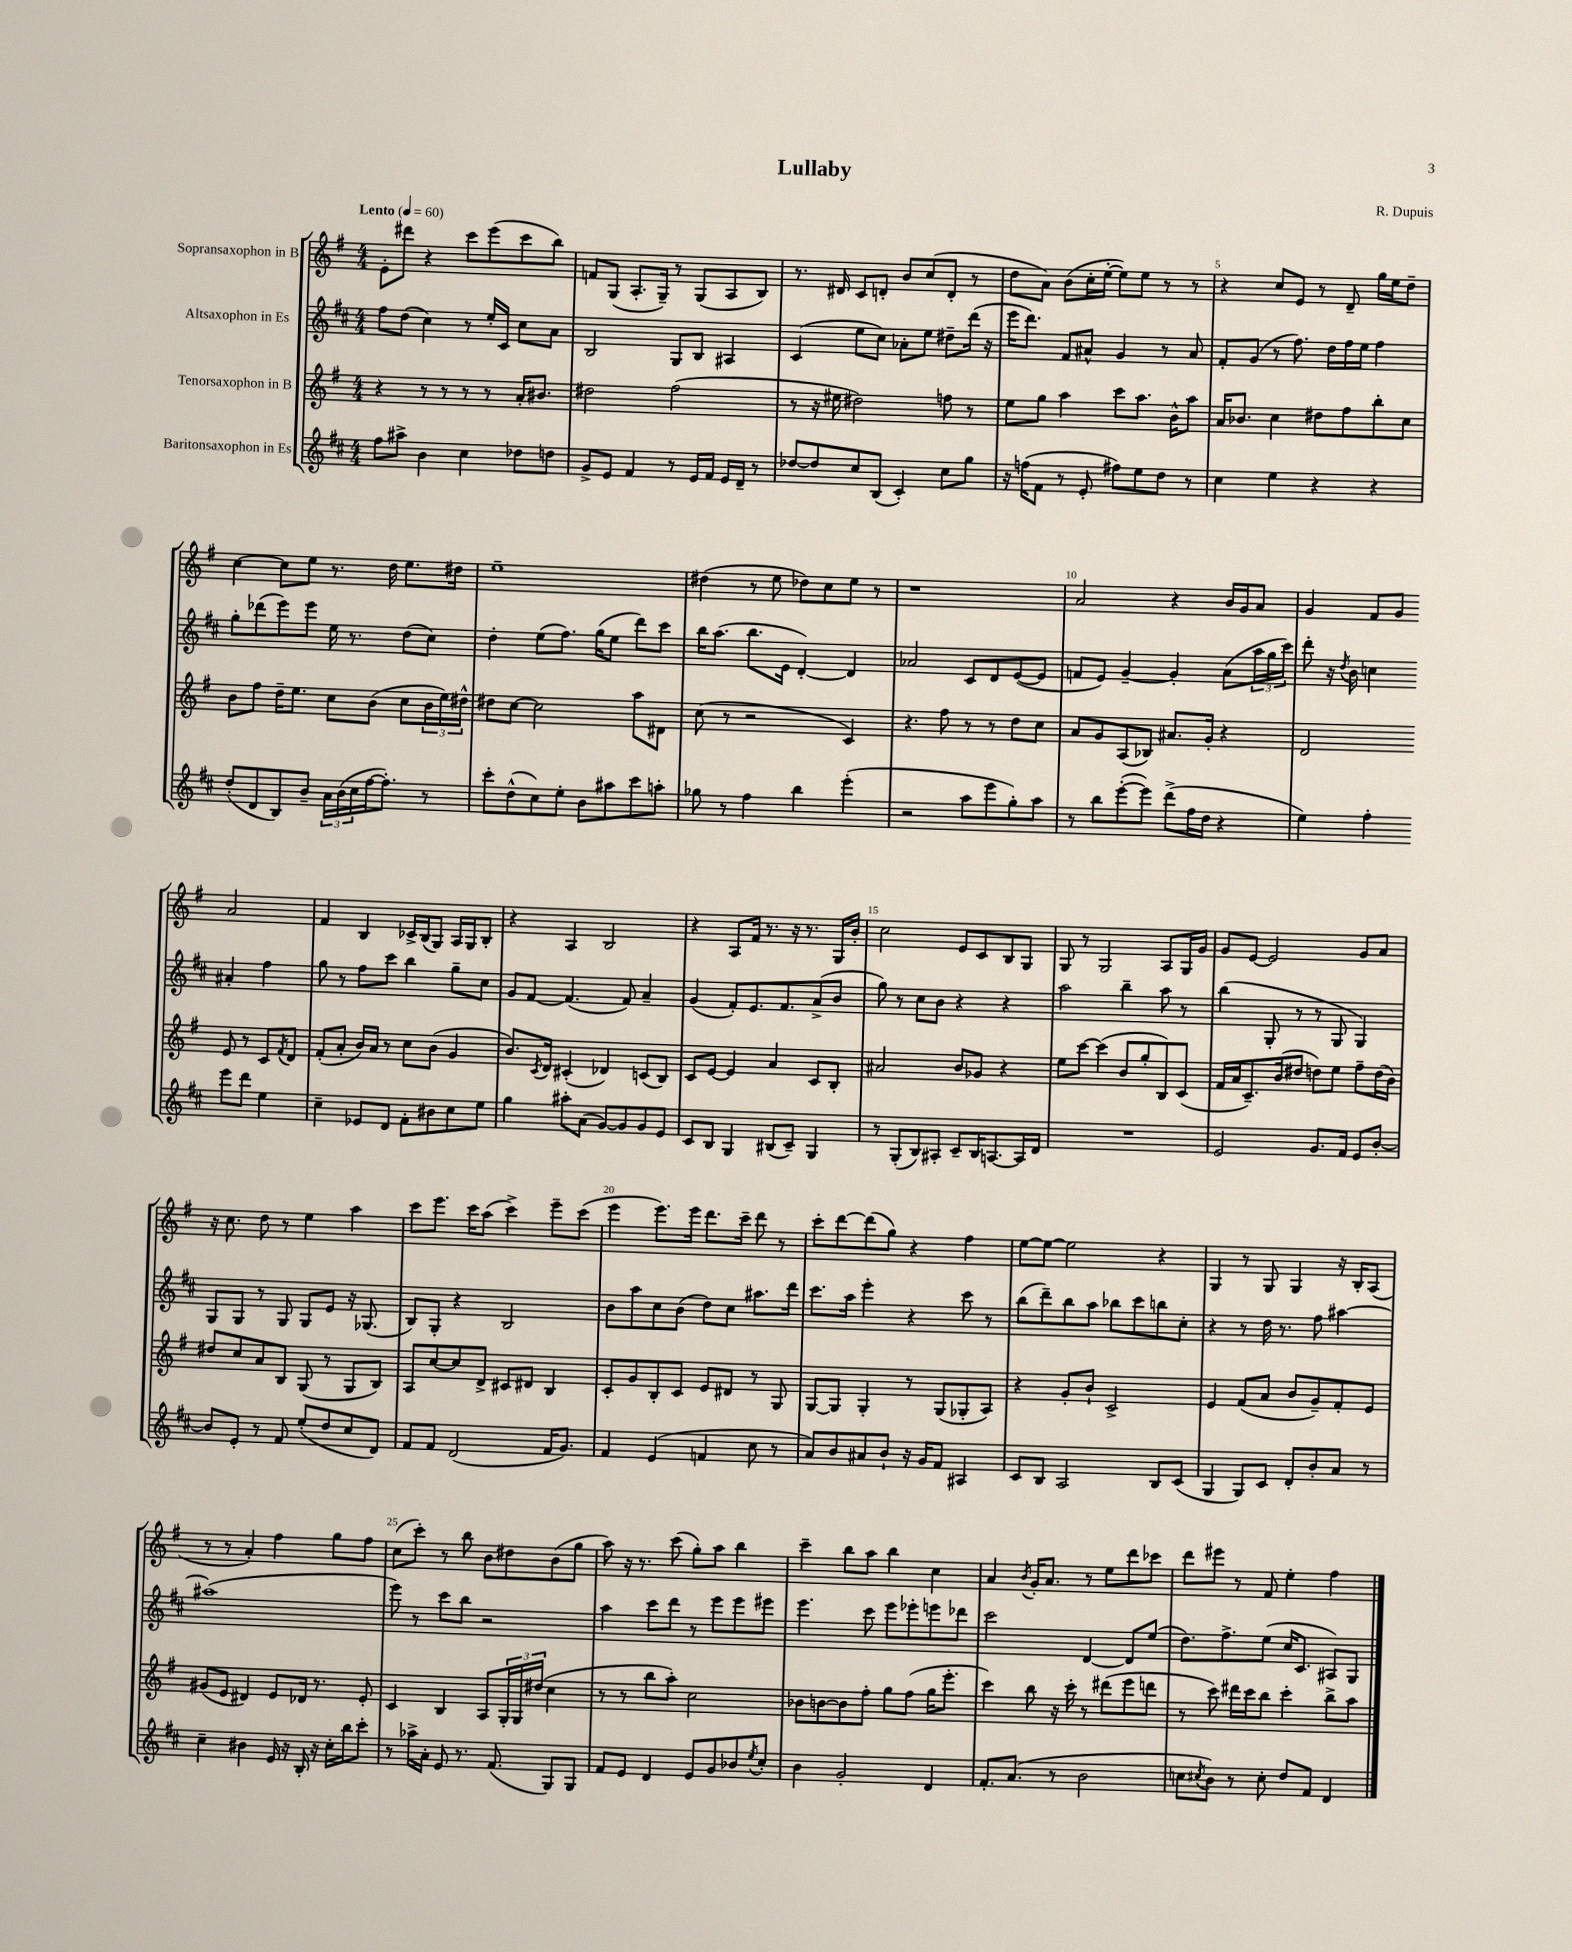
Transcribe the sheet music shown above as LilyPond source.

\header { title = "Lullaby" composer = "R. Dupuis" }
<<
\new StaffGroup <<
\new Staff = "s0" \with { instrumentName = "Sopransaxophon in B" } {
    \clef treble \key g \major \numericTimeSignature \time 4/4 \tempo "Lento" 4 = 60
    e'8-. dis'''8 r4 c'''8 e'''8( c'''8 b''8) |
    f'8 g8( a8.-. g16--) r8 g8( a8 b8) |
    r8. dis'16 c'8 d'8-. b'8 c''8( d'8-. r8 |
    d''8 a'8) b'8( c''16-. e''16~-. e''8) e''8 r8 r8 |
    r4 c''8 e'8 r8 d'8-- g''16 e''16 d''8-- |
    c''4~ c''8 e''8 r8. d''16 e''8. dis''16 |
    e''1-- |
    dis''4( r8 e''8 des''8) c''8 e''8 r8 |
    r1 |
    a'2 r4 b'16 g'16 a'8 |
    g'4 fis'8 g'8 a'2 |
    fis'4 b4 ces'16-> b16( g8) a16 g16 b8-. |
    r4 a4 b2 |
    r4 a8 fis'16 r8. r16 r8. g16 b'16-. |
    c''2 e'8 c'8 b8 g8 |
    g8 r8 g2 a8 g16 g'16 |
    g'8 e'8~ e'2 g'8 a'8 |
    r16 c''8. d''8 r8 e''4 a''4 |
    c'''8 e'''8. c'''16 a''8( c'''4->) e'''8-- c'''8( |
    e'''4 e'''8.) e'''16 d'''8. c'''16-- d'''8 r8 |
    c'''8-. d'''8~ d'''8( g''8) r4 fis''4 |
    e''8~ e''8~ e''2 r4 |
    g4 r8 g8 g4 r16 b16-. a8( |
    r8 r8 a'4-.) fis''4 g''8 fis''8 |
    c''8( c'''8-.) r8 b''8 b'8 dis''8 b'8( g''8 |
    a''8) r16 r8. c'''8( g''8-.) a''8 b''4 |
    c'''4-- b''8 a''8 b''4 c''4 |
    a'4 \acciaccatura { b'8 } g'16-. a'8. r8 e''8 d'''8 ces'''8 |
    d'''8 eis'''8 r8 fis'8 e''4-. fis''4 \bar "|." |
}
\new Staff = "s1" \with { instrumentName = "Altsaxophon in Es" } {
    \clef treble \key d \major \numericTimeSignature \time 4/4
    fis''8 d''8( cis''4) r8 e''16-. cis'16 cis''8 a'8 |
    b2 g8 b8 ais4 |
    cis'4( e''8 cis''8) aes'8-. e''8 dis''8-- d'''16( r16 |
    e'''16 d'''8.) fis'8 ais'8-^ g'4 r8 ais'8 |
    fis'8-. g'8( r8 fis''8.) d''16 fis''16 e''16 fis''4 |
    g''8-. des'''8( e'''8) e'''8 e''16 r8. d''8( cis''8) |
    d''4-. e''8( fis''8.) g''16( e''8 d'''8) cis'''8 |
    b''16 a''8.( b''8. e'16 d'4~-.) d'4 |
    aes'2 cis'8 d'8 e'8~( e'8 |
    f'8 e'8) g'4~-- g'4-. a'8( \tuplet 3/2 { a''16 g''16 cis'''16) } |
    d'''8-. r16 \acciaccatura { d''8 } b'16 c''4 ais'4-. fis''4 |
    g''8 r8 fis''8 cis'''8 b''4 g''8-- cis''8 |
    g'8 fis'8~ fis'4.( fis'8) a'4-- |
    g'4( fis'8-.) e'8. fis'8. a'8->( b'8 |
    g''8) r8 cis''8 b'8 r4 r4 |
    a''2 b''4-- a''8 r8 |
    b''4( g8-. r8 r8 g8 g4) |
    g8 g8 r8 g8 g8 e'8 r16 ges8.( |
    b8) g8-. r4 b2 |
    b'8 a''8 cis''8 b'8( d''8) cis''8 ais''8. d'''16 |
    cis'''8. a''16 e'''4-. r4 cis'''8 r8 |
    b''8( d'''8--) b''8 a''8 bes''8 cis'''8 b''8 cis''8-. |
    r4 r8 d''16 r8. fis''8 ais''4~ |
    ais''1( |
    e'''8) r8 cis'''8 b''8 r2 |
    a''4 cis'''8 d'''8 r8 e'''8 e'''8 eis'''8 |
    e'''4. cis'''8 e'''8 ees'''8-. e'''8 des'''8 |
    cis'''2 d'4~ d'8 e''8( |
    d''8.) fis''8.-> e''8( cis''16 cis'8. ais8) g8 \bar "|." |
}
\new Staff = "s2" \with { instrumentName = "Tenorsaxophon in B" } {
    \clef treble \key g \major \numericTimeSignature \time 4/4
    r4 r8 r8 r8 r8 a'16-. bis'8. |
    dis''2 fis''2( |
    r8 r16 eis''16 dis''2) f''8 r8 |
    e''8 g''8 a''4 c'''8 a''8. b'16-^ a''8 |
    a'16 bes'8. c''4 dis''8 fis''8 b''8-. c''8 |
    b'8 fis''8 d''16-- e''8. c''8 b'8( c''8 \tuplet 3/2 { b'16 e''16) dis''16-^ } |
    dis''8 c''8~ c''2 a''8 dis'8 |
    c''8( r8 r2 c'4) |
    r4. fis''8 r8 r8 d''8 c''8 |
    a'8 g'8 a8( bes8) ais'8. g'16-. r4 |
    d'2 e'8 r8 c'8 \acciaccatura { fis'8 } d'8 |
    fis'8-.( a'8-. b'16) a'16 r8 c''8 b'8( g'4 |
    b'8.) \acciaccatura { c'8 } d'16 cis'4-.( des'4) c'8( b8) |
    c'8 e'8~ e'4 a'4 c'8 b8-. |
    ais'2 b'8 ges'8 r4 |
    e''8 c'''8~ c'''4( b'8 g''8-. b8) c'8( |
    fis'16 a'16 c'8.--) b'16( dis''8 d''8) e''8 fis''8-- d''16( b'16) |
    dis''8 c''8 a'8 b8 g8( r8 g8 b8) |
    a8 c''8~ c''8 d'8-> cis'8 dis'8 b4 |
    c'8-. g'8 b8-. c'8 e'8 dis'8 r8 g8 |
    g8~ g8 g4-. r8 g8( ges8-. a8) |
    r4 g'8-. b'8-! c'2-> |
    e'4 fis'8( a'8 b'8 g'8--) fis'8-. e'8 |
    gis'8( e'8 dis'4) e'8 des'16 r8. e'8-. |
    c'4 b4 a8 \tuplet 3/2 { g16-. g16 dis''16( } c''4 |
    r8 r8 b''8 a''8-.) c''2 |
    bes'8 b'8~ b'8 fis''8-. g''8 fis''8( g''16 e'''8.-. |
    c'''4) b''8 r16 c'''16-. r8 dis'''8( e'''8 d'''8 |
    r8 c'''8) dis'''16 c'''16 b''8 c'''4-. b''8-> a''8 \bar "|." |
}
\new Staff = "s3" \with { instrumentName = "Baritonsaxophon in Es" } {
    \clef treble \key d \major \numericTimeSignature \time 4/4
    fis''8 ais''8-> b'4 cis''4 des''8 d''8 |
    g'8-> e'8 fis'4 r8 e'16 fis'16 e'16 d'16-- r8 |
    des''8~ des''8 cis''8 b8( cis'4-.) cis''8 g''8 |
    r16 f''16( fis'8 r8 e'8-. fis''8) e''8 d''8 r8 |
    cis''4 e''4 r4 r4 |
    d''8-.( d'8 b8) b'8-- \tuplet 3/2 { a'16 b'16( cis''16 } fis''16~ fis''8.-.) r8 |
    cis'''8-. d''8-^( cis''8) e''8-. b'8 ais''8 cis'''8 a''8-. |
    ges''8 r8 fis''4 b''4 e'''4-.( |
    r2 a''8 e'''8 g''8-.) a''8 |
    r8 b''8 e'''8~-.( e'''8) d'''8->( fis''16 d''16 r4 |
    e''4) fis''4-. e'''8 d'''8 e''4 |
    cis''4-- ees'8 d'8 fis'8-. bis'8 cis''8 e''8 |
    g''4 ais''8-. a'8( g'8~) g'8 g'8 e'8 |
    cis'8 b8 g4 bis8( cis'8--) g4 |
    r8 g8-.( b8) ais8-. cis'8-- b16 a8.~ a16 d'16 |
    R1 |
    e'2 g'8. fis'16 e'8 b'8~-. |
    b'8 e'8-. r8 fis'8 e''8-.( d''8 cis''8 d'8) |
    fis'8 fis'8 d'2( fis'16 g'8.) |
    fis'4 e'4( f'4 cis''8 r8 |
    a'8) b'8 ais'8 b'8-! r16 g'16 fis'8 ais4 |
    cis'8 b8 a2 b8 cis'8( |
    g4 g8) cis'8 d'8-. b'8-. a'8 r8 |
    cis''4-- bis'4 e'16 r16 b16-. r16 cis''16-. b''16 cis'''8-. |
    r8 aes''16-> a'16-. e'8 r8. fis'8.( g8) g8 |
    fis'8 e'8 d'4 e'8 g'8 bes'8 \acciaccatura { e''8 } cis''8-. |
    b'4 g'2-. d'4 |
    fis'8.-. a'8.( r8 b'2 |
    c''8 \acciaccatura { cis''8 } b'8) r8 cis''8-. d''8 fis'8 d'4 \bar "|." |
}
>>
>>
\layout { \context { \Score \override BarNumber.break-visibility = ##(#f #t #t) barNumberVisibility = #(every-nth-bar-number-visible 5) } }
